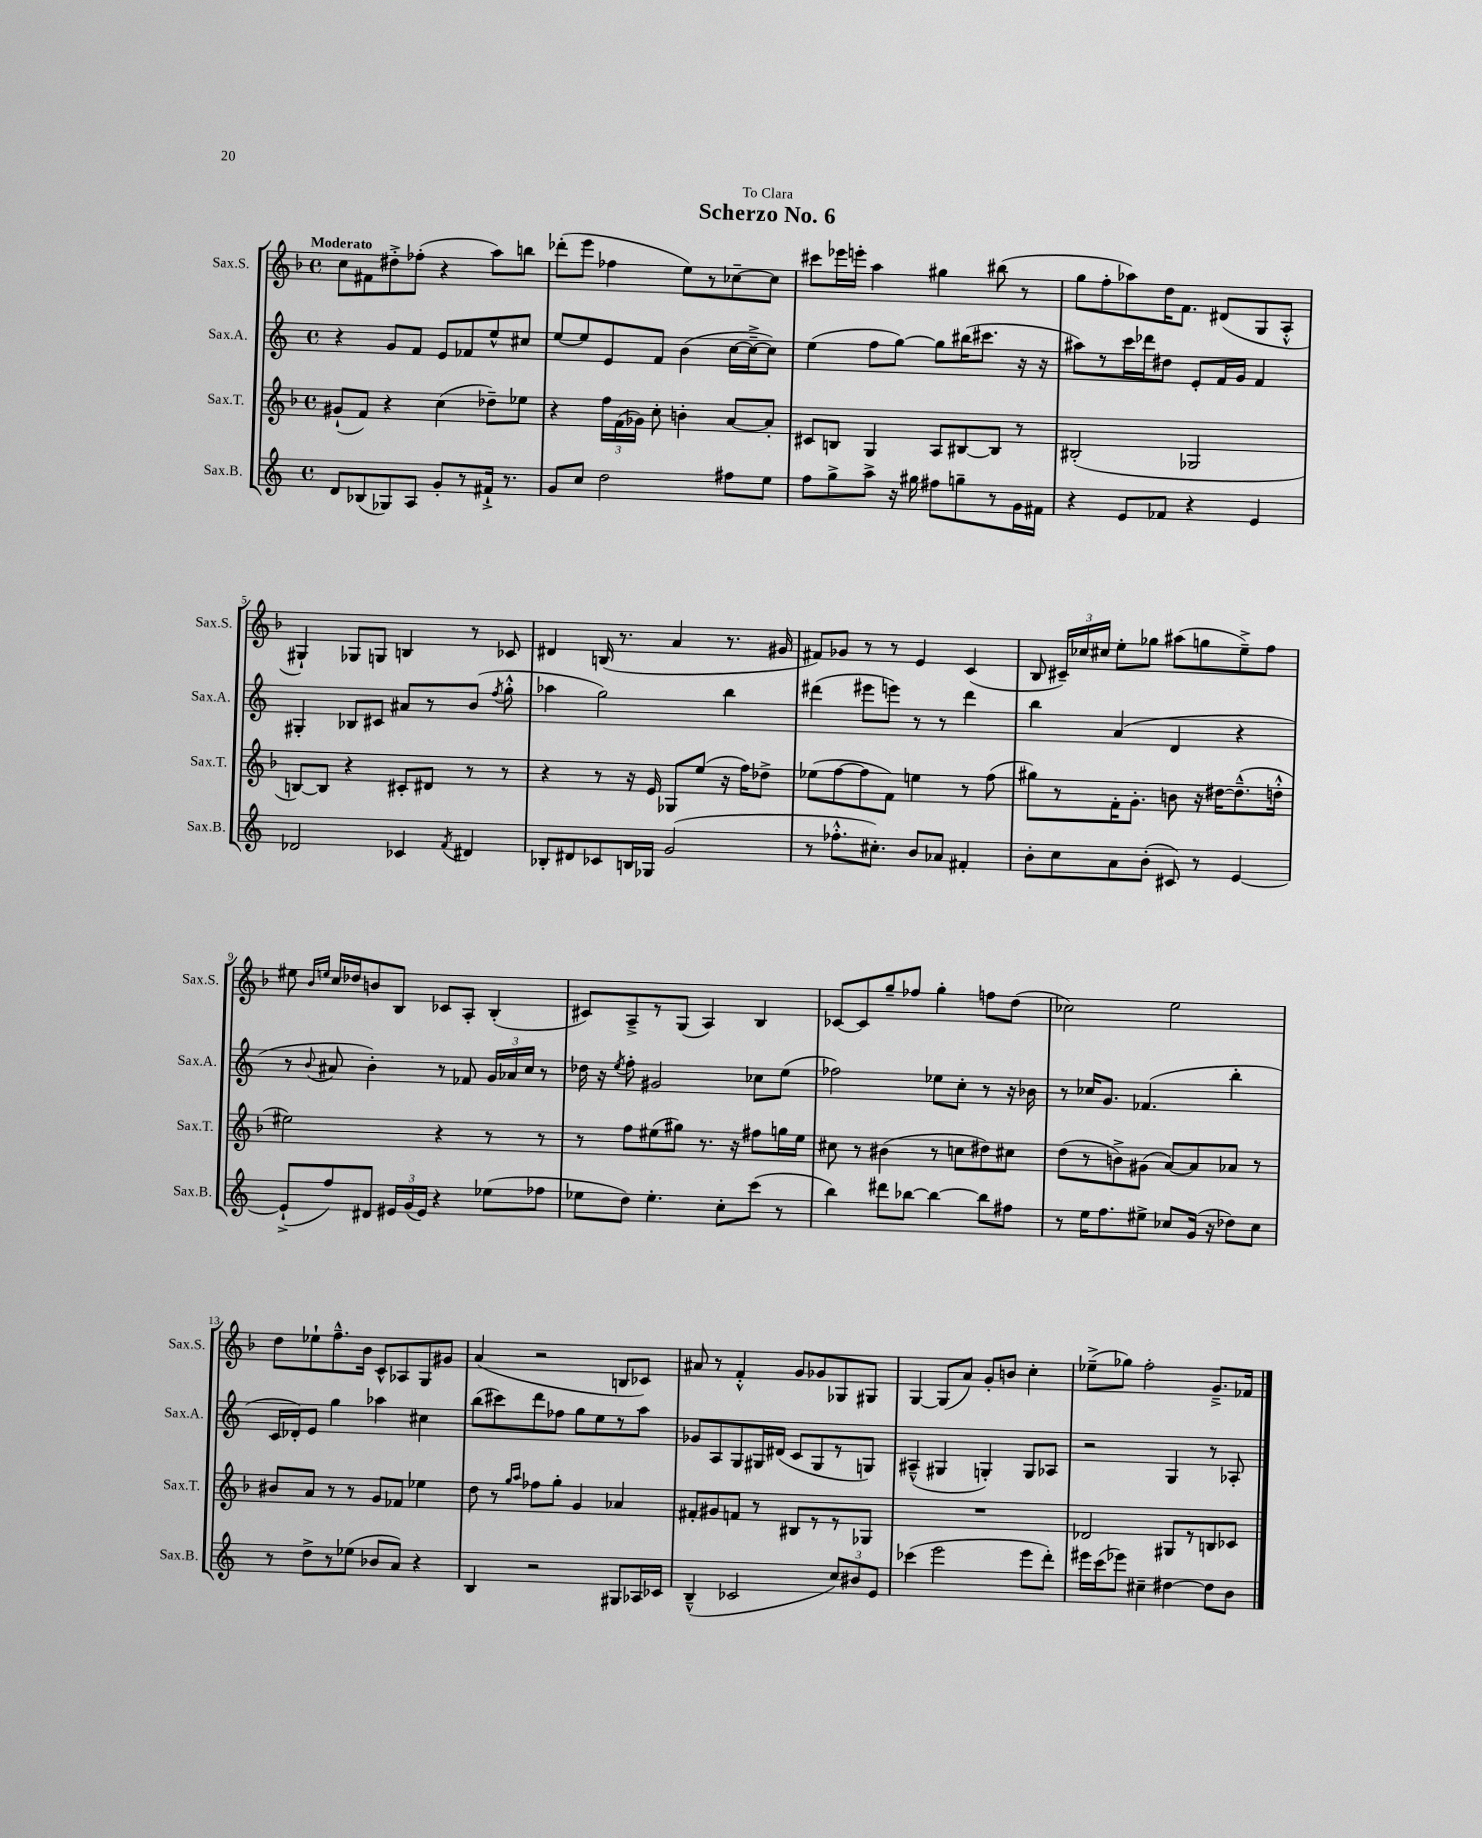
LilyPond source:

\header { title = "Scherzo No. 6" dedication = "To Clara" }
<<
\new StaffGroup <<
\new Staff = "s0" \with { instrumentName = "Sax.S." shortInstrumentName = "Sax.S." } {
    \clef treble \key f \major \defaultTimeSignature \time 4/4 \tempo "Moderato"
    \autoBeamOff c''8[ fis'8 dis''8-.-> fes''8]-.( r4 a''8[) b''8] |
    des'''8[-.( e'''8] fes''4 e''8[) r8 ces''8~-- ces''8] |
    cis'''8[ ees'''16 e'''16]-. a''4 gis''4 bis''8( r8 |
    g''8[ f''8-. aes''8) d''16 f'8.] dis'8[( g8 a8]-.-^ |
    gis4-!) ges8[ g8] b4 r8 ces'8 |
    dis'4 b16( r8. a'4 r8. gis'16 |
    fis'8[) ges'8] r8 r8 e'4 c'4( |
    bes8 \tuplet 3/2 { cis'16[--) ces''16 cis''16] } e''8[-. ges''8] ais''8[( g''8 e''8--->) f''8] |
    eis''8 \grace { bes'16[ e''16] } c''16[ des''16 b'8 bes8] ces'8[ a8]-. bes4-.( |
    cis'8[) a8---> r8 g8]( a4) bes4 |
    ces'8[~ ces'8 g''8-- fes''8] g''4-. f''8[ d''8]( |
    ces''2) e''2 |
    d''8[ ees''8-! f''8.---^ bes'16] c'8[-^ aes8 g8 gis'8] |
    a'4( r2 b8[ ces'8]) |
    ais'8 r8 f'4-.-^ g'8[ ges'8 ges8 gis8] |
    g4~ g8[( a'8]) g'8[-. b'8] c''4-. |
    ees''8[--->( ges''8]) f''2-. g'8.[---> fes'16] \bar "|." |
}
\new Staff = "s1" \with { instrumentName = "Sax.A." shortInstrumentName = "Sax.A." } {
    \clef treble \key c \major \defaultTimeSignature \time 4/4
    \autoBeamOff r4 g'8[ f'8] e'8[ fes'8 e''8-^ cis''8] |
    e''8[~ e''8 e'8 f'8] b'4( c''16[~ c''16~---> c''8]) |
    e''4( f''8[ g''8]~) g''8[ bis''16( cis'''8.] r16 r16 |
    ais''8[) r8 c'''16 des'''16 dis''8] e'8[-. f'16 g'16] f'4 |
    gis4-. bes8[ cis'8] ais'8[ r8 b'8]( \acciaccatura { f''8 } g''8-.-^ |
    aes''4 g''2) b''4 |
    dis'''4( eis'''8[ e'''8]) r8 r8 dis'''4 |
    b''4 a'4( d'4 r4 |
    r8 \appoggiatura { b'8 } ais'8 b'4-.) r8 fes'8 \tuplet 3/2 { g'16[ aes'16 c''16] } r8 |
    des''16 r16 \acciaccatura { e''8 } f''8-. gis'2 ces''8[ e''8]( |
    fes''2) ees''8[ c''8]-. r8 r16 bes'16 |
    r8 ces''16[ g'8.] fes'4.( b''4-. |
    c'16[ des'16-.) e'8] g''4 aes''4 cis''4 |
    b''8[( cis'''8) d'''8 fes''8] g''8[ e''8 r8 a''8] |
    ges'8[ a8 g8 gis16 dis'16]( c'8[ gis8 r8 g8]) |
    ais4---^( gis4 g4-.) g8[ aes8] |
    r2 g4 r8 aes8-. \bar "|." |
}
\new Staff = "s2" \with { instrumentName = "Sax.T." shortInstrumentName = "Sax.T." } {
    \clef treble \key f \major \defaultTimeSignature \time 4/4
    \autoBeamOff gis'8[-!( f'8]) r4 c''4( des''8[--) ees''8] |
    r4 \tuplet 3/2 { f''16[ f'16( ges'16]) } c''8-. b'4-. a'8[~ a'8]-. |
    cis'8[ b8] g4 a8[ bis8~ bis8] r8 |
    bis2-.( ges2 |
    b8[~) b8] r4 cis'8[-. dis'8] r8 r8 |
    r4 r8 r16 e'16 ges8[ e''8]( r16 f''16[) des''8]-> |
    ees''8[( f''8~ f''8 f'8]) e''4 r8 f''8( |
    gis''8[) r8 f'16-. g'8.]-. b'8 r16 dis''16[~ dis''8.---^( d''16]-.-^ |
    eis''2) r4 r8 r8 |
    r8 f''8[ eis''8( gis''8]) r8. r16 fis''8[ g''16 eis''16] |
    cis''8 r8 bis'4( r8 c''8[ dis''8) cis''8] |
    d''8[( r8 b'8->) gis'8]( a'8[~) a'8 aes'8] r8 |
    bis'8[ a'8] r8 r8 g'8[ fes'8] ees''4 |
    d''8 r8 \grace { g''16[ a''16] } fes''8[ g''8]-. g'4 aes'4 |
    fis'8[-. gis'8 f'8] r8 bis8[ r8 r8 ges8] |
    R1 |
    des'2 gis8[ r8 b8 ces'8] \bar "|." |
}
\new Staff = "s3" \with { instrumentName = "Sax.B." shortInstrumentName = "Sax.B." } {
    \clef treble \key c \major \defaultTimeSignature \time 4/4
    \autoBeamOff d'8[ bes8( ges8) a8] g'8[-. r8 fis'16]-!-> r8. |
    g'8[ c''8] d''2 fis''8[ e''8] |
    f''8[ g''8-> a''8]-> r16 gis''16 fis''8[ g''8-- r8 g'16 fis'16] |
    r4 e'8[ fes'8] r4 e'4 |
    des'2 ces'4 \acciaccatura { f'8 } dis'4 |
    bes8[-. dis'8 ces'8 b16 ges16] g'2( |
    r8 fes''8.[-.-^ cis''8.]-.) b'8[ aes'8] fis'4-. |
    b'8[-. c''8 a'8 b'8]-.( cis'8) r8 e'4~ |
    e'8[-!->( f''8) dis'8] \tuplet 3/2 { eis'16[ g'16( eis'16]) } r4 ees''8[( fes''8] |
    ees''8[ d''8]) ees''4.-. c''8[-. c'''8]( r8 |
    b''4) dis'''8[ bes''8]~ bes''4~ bes''8[ fis''8] |
    r8 e''16[ f''8. eis''8]-> ces''8[ g'16]( r16 des''8[) ces''8] |
    r8 d''8[-> r8 ees''8]( bes'8[ a'8]) r4 |
    b4 r2 gis8[ aes16 ces'16] |
    b4---^( ces'2 \tuplet 3/2 { c''8[) bis'8 e'8] } |
    ces'''4( e'''2 e'''8[ d'''8]-.) |
    eis'''16[ c'''16( ees'''8]) cis''4-- dis''4~ dis''8[ b'8] \bar "|." |
}
>>
>>
